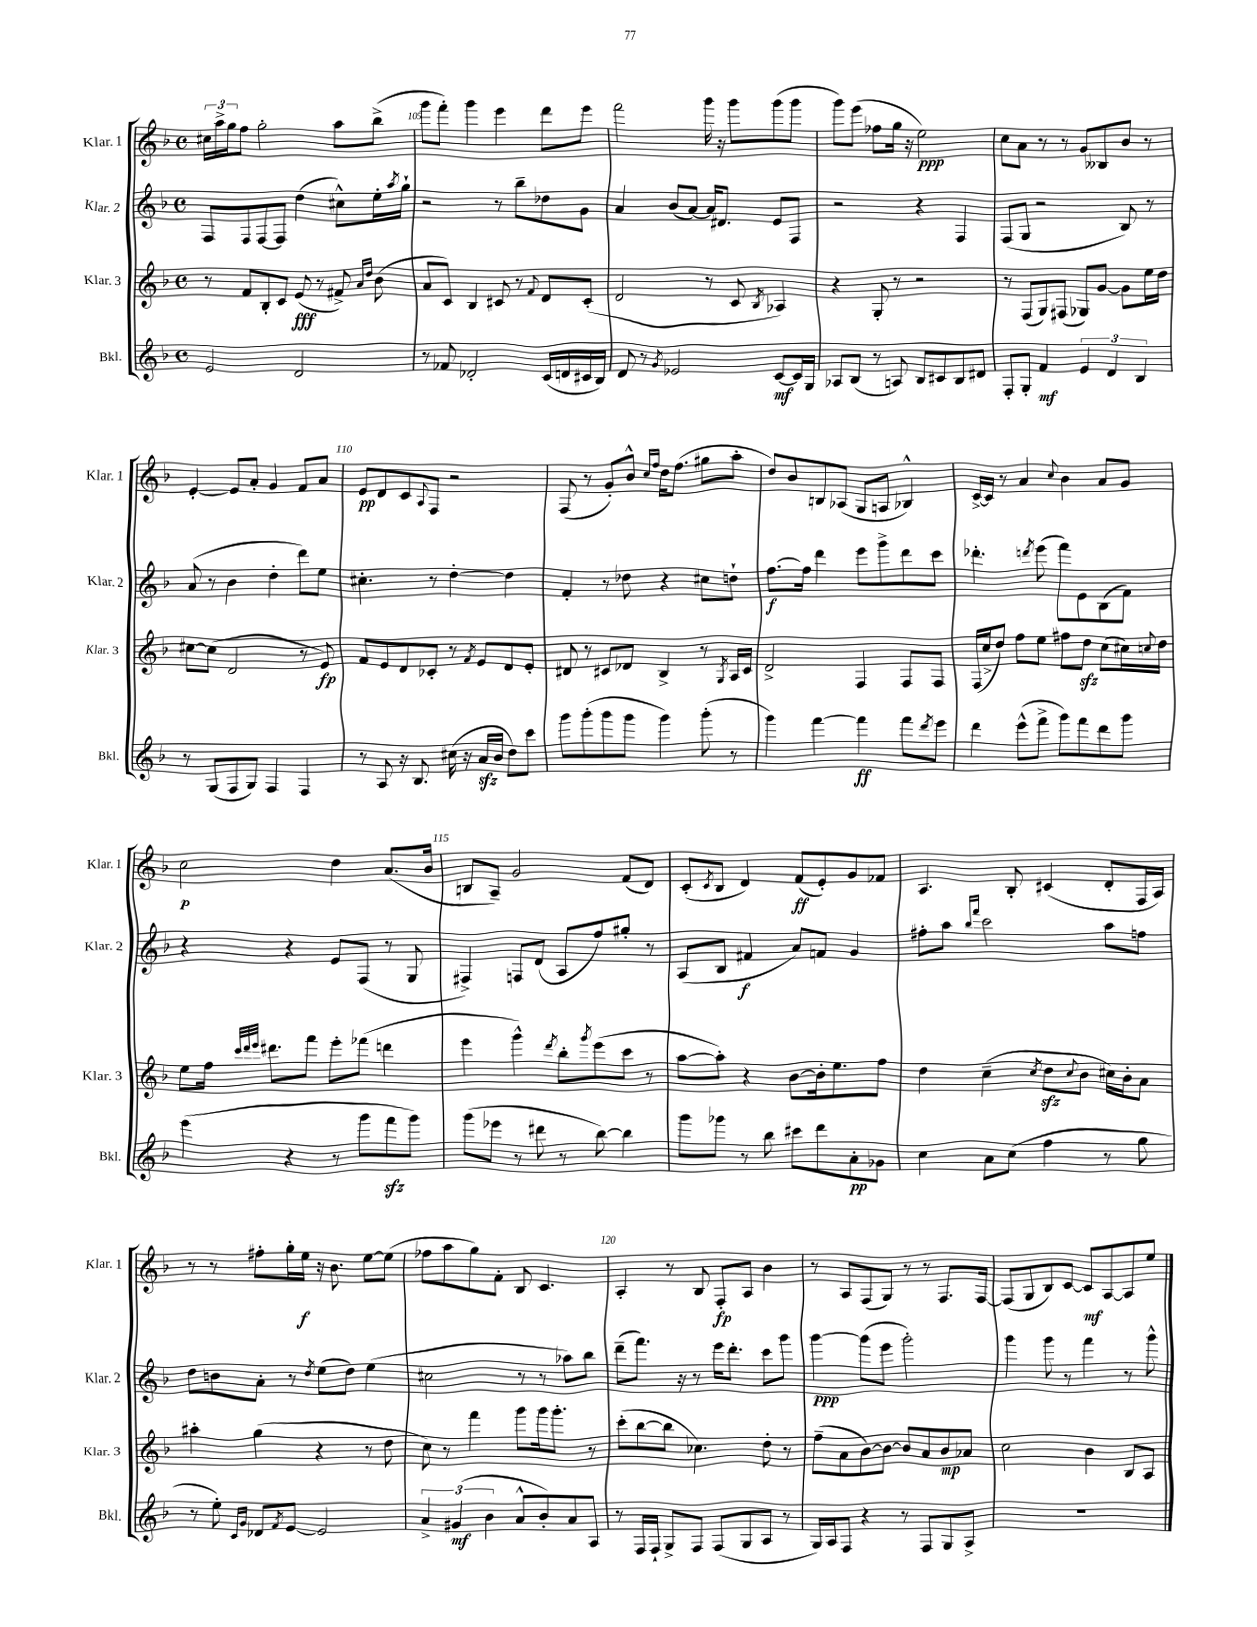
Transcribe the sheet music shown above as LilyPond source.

<<
\new StaffGroup <<
\new Staff = "s0" \with { instrumentName = "Klar. 1" shortInstrumentName = "Klar. 1" } {
    \clef treble \key f \major \defaultTimeSignature \time 4/4
    \tuplet 3/2 { cis''16 a''16-> g''16 } f''8 g''2-. a''8 bes''8->( |
    g'''8 f'''8-.) g'''4 e'''4 d'''8 e'''8 |
    f'''2 g'''16 r16 g'''8 g'''8( g'''8 |
    g'''8) e'''8( fes''8 g''16 r16 e''2\ppp) |
    c''8 a'8 r8 r8 g'8 beses8 bes'8 r8 |
    e'4~-. e'8 a'8-. g'4 f'8 a'8 |
    e'8\pp d'8 c'8 \appoggiatura { a8 } f8 r2 |
    f8( r8 g'8-.) bes'8-^ \grace { c''16 f''16 } d''16 f''8.( gis''8 a''8-. |
    d''8) bes'8 b8 aes8( g8 a8 bes4-^) |
    c'16~-> c'16 r8 a'4 \appoggiatura { c''8 } bes'4 a'8 g'8 |
    c''2\p d''4 a'8.( bes'16 |
    b8 a8--) g'2 f'8( d'8) |
    c'8-.( \acciaccatura { c'8 } bes8 d'4) f'8\ff( e'8-.) g'8 fes'8 |
    a4. bes8-. cis'4( d'8-. f16 a16) |
    r8 r8 fis''8-. g''16-. e''16\f r16 bes'8. e''8~ e''8( |
    fes''8 a''8 g''8) f'8-. bes8 c'4. |
    a4-. r8 bes8 f8-.\fp a8 bes'4 |
    r8 a8 f8( g8) r8 r8 f8. f16~ |
    f8( g8 bes8) c'8~ c'8\mf a8~ a8 e''8 \bar "|." |
}
\new Staff = "s1" \with { instrumentName = "Klar. 2" shortInstrumentName = "Klar. 2" } {
    \clef treble \key f \major \defaultTimeSignature \time 4/4
    f8 f8 f8~ f8 d''4( cis''8-^) e''16-. \acciaccatura { a''8 } g''16-! |
    r2 r8 bes''8-- des''8 g'8 |
    a'4 bes'8( a'8~) a'16 dis'8. e'8 f8 |
    r2 r4 f4 |
    f8( g8 r2 bes8) r8 |
    a'8( r8 bes'4 d''4-. d'''8) e''8 |
    cis''4.-. r8 d''4~-. d''4 |
    f'4-. r8 des''8 r4 cis''8 d''8-! |
    f''8.~\f f''16 d'''4 e'''8 g'''8-> d'''8 c'''8 |
    des'''4.-. \acciaccatura { d'''8 } e'''8( f'''8) e'8 bes8( f'8) |
    r4 r4 e'8 f8( r8 g8 |
    fis4->) f8 d'8( a8 f''8) gis''8-. r8 |
    a8( bes8 fis'4\f a'8) f'8 g'4 |
    fis''8-. a''8 \grace { bes''16 f'''16 } c'''2 a''8 f''8 |
    d''8 b'8 a'8-. r8 \acciaccatura { d''8 } e''8( d''8) e''4( |
    cis''2 r8 r8 aes''8) bes''8 |
    d'''8--( f'''8.) r16 r8 e'''16 d'''8.-. c'''8 g'''8 |
    g'''4~\ppp g'''8( e'''8 g'''2-.) |
    g'''4 g'''8 r8 f'''4 r8 g'''8-^ \bar "|." |
}
\new Staff = "s2" \with { instrumentName = "Klar. 3" shortInstrumentName = "Klar. 3" } {
    \clef treble \key f \major \defaultTimeSignature \time 4/4
    r8 f'8 bes8-. c'8 e'8\fff( r8 fis'8->) \grace { a'16 d''16 } bes'8( |
    a'8 c'8) bes4 cis'8 r8 \appoggiatura { f'8 } d'8 cis'8-.( |
    d'2 r8 c'8 \acciaccatura { bes8 } aes4) |
    r4 g8-. r8 r2 |
    r8 f8( g8) fis8( ges8) g'8~ g'8 e''16 d''16 |
    cis''8~ cis''8( d'2 r8 e'8\fp) |
    f'8 e'8 d'8 ces'8-. r8 \acciaccatura { f'8 } e'8 d'8 e'8-. |
    dis'8 r8 cis'8 des'8 bes4-> r8 \acciaccatura { g8 } a16 cis'16 |
    d'2-> f4 f8 f8 |
    f16( c''16-> d''8) f''8 e''8 fis''8 d''8\sfz c''8( cis''16) \appoggiatura { c''8 } d''16 |
    e''8 f''16 \grace { c'''32 d'''32 e'''32 } dis'''8. f'''8 e'''8-. fes'''8( d'''4 |
    e'''4 g'''4-^) \acciaccatura { d'''8 } bes''8-. \acciaccatura { g'''8 } e'''8( c'''8 r8 |
    a''8~ a''8-.) r4 bes'8~ bes'16-. e''8. f''8 |
    d''4 c''4--( \acciaccatura { c''8 } d''8\sfz \appoggiatura { c''8 } bes'8 cis''16) bes'16-. a'8 |
    ais''4-. g''4( r4 r8 d''8 |
    c''8) r8 f'''4 g'''8 g'''16 g'''8.-. r8 |
    c'''8-.( bes''8~ bes''8 ces''4.) d''8-. r8 |
    f''8--( a'8 bes'8~) bes'8~ bes'8 a'8 bes'8\mp aes'8 |
    c''2 bes'4 bes8 a8 \bar "|." |
}
\new Staff = "s3" \with { instrumentName = "Bkl." shortInstrumentName = "Bkl." } {
    \clef treble \key f \major \defaultTimeSignature \time 4/4
    e'2 d'2 |
    r8 fes'8 des'2-. c'16( d'16 cis'16 bes16) |
    d'8 r8 \acciaccatura { g'8 } ees'2 c'8~\mf c'16 g16 |
    aes8 bes8( r8 a8) bes8 cis'8 bes8 dis'8 |
    f8-. g8-. f'4\mf \tuplet 3/2 { e'4 d'4 bes4 } |
    r8 g8( f8 g8) f4 f4 |
    r8 a8 r16 bes8. cis''16( r16 a'16\sfz bes'16 d''8) c'''8 |
    g'''8 g'''8-.( g'''8 g'''8 g'''4) g'''8-.( r8 |
    g'''4) f'''4~ f'''4\ff f'''8 \acciaccatura { d'''8 } e'''8 |
    d'''4 e'''8-^( f'''8-> g'''8) f'''8 d'''8 g'''8 |
    e'''4( r4 r8 g'''8 f'''8\sfz g'''8) |
    g'''8( ees'''8 r8 dis'''8 r8 bes''8~) bes''4 |
    g'''8 ges'''8 r8 bes''8 cis'''8 d'''8 a'8-.\pp ges'8 |
    c''4 a'8 c''8( f''4 r8 g''8 |
    r8 e''8-.) \grace { c'16 g'16 } des'8 \acciaccatura { f'8 } e'8~ e'2 |
    \tuplet 3/2 { a'4-> gis'4\mf( bes'4 } a'8-^ bes'8-.) a'8 a8 |
    r8 f16 f16-! g8-> f8 f8( g8 a8 r8 |
    g16) a16 f8 r4 r8 f8 g8 a8-> |
    R1 \bar "|." |
}
>>
>>
\layout { \context { \Score currentBarNumber = #104 \override BarNumber.break-visibility = ##(#f #t #t) barNumberVisibility = #(every-nth-bar-number-visible 5) } }
